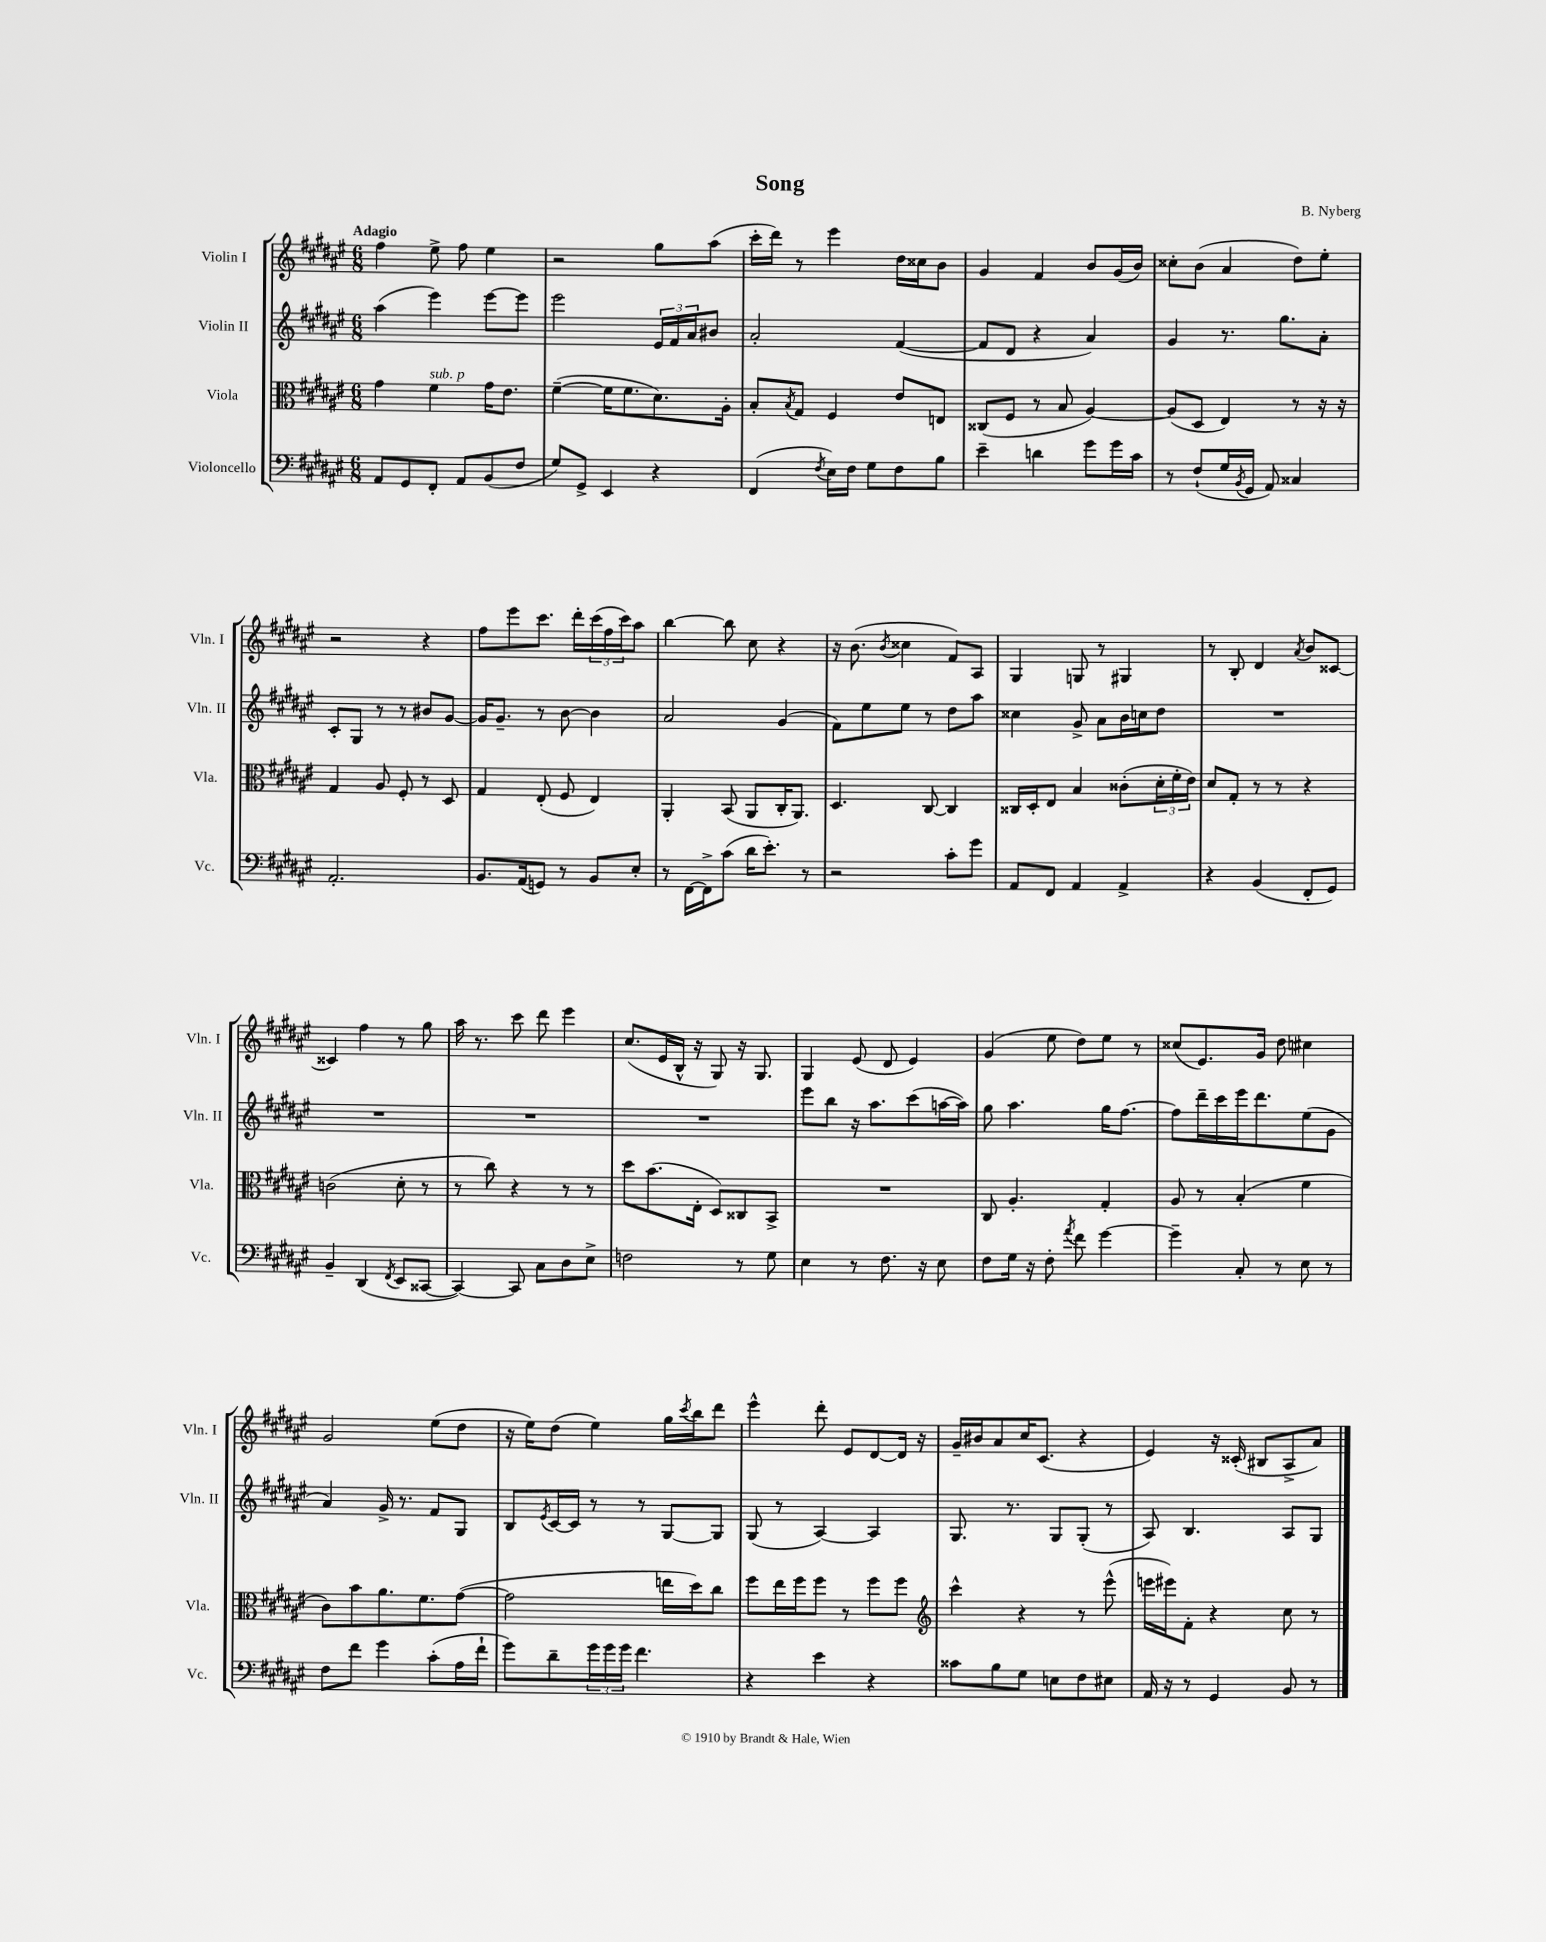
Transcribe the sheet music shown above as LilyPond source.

\header { title = "Song" composer = "B. Nyberg" }
<<
\new StaffGroup <<
\new Staff = "s0" \with { instrumentName = "Violin I" shortInstrumentName = "Vln. I" } {
    \clef treble \key fis \major \numericTimeSignature \time 6/8 \tempo "Adagio"
    fis''4 eis''8-> fis''8 eis''4 |
    r2 gis''8 ais''8( |
    cis'''16-. dis'''16) r8 eis'''4 dis''16 cisis''16 b'8 |
    gis'4 fis'4 b'8 gis'16( b'16) |
    cisis''8-. b'8( ais'4 dis''8) eis''8-. |
    r2 r4 |
    fis''8 eis'''8 cis'''8. dis'''16-. \tuplet 3/2 { cis'''16( fis''16 cis'''16) } ais''8 |
    b''4~ b''8 cis''8 r4 |
    r16 b'8.( \acciaccatura { b'8 } cisis''4 fis'8) ais8 |
    gis4 g8 r8 gis4 |
    r8 b8-. dis'4 \acciaccatura { ais'8 } b'8 cisis'8~ |
    cisis'4 fis''4 r8 gis''8 |
    ais''16 r8. cis'''8 dis'''8 eis'''4 |
    cis''8.( eis'16 b16-^ r16 gis8) r16 gis8. |
    gis4 eis'8( dis'8 eis'4) |
    gis'4( eis''8 dis''8) eis''8 r8 |
    cisis''8( eis'8.) gis'16 dis''8 cis''4 |
    gis'2 eis''8( dis''8 |
    r16 eis''16) dis''8( eis''4) gis''16 \acciaccatura { cis'''8 } b''16 dis'''8 |
    eis'''4-^ dis'''8-. eis'8 dis'8~ dis'16 r16 |
    gis'16-- bis'16 ais'8 cis''16 cis'8.( r4 |
    eis'4) r16 cisis'16-.( bis8 ais8-> ais'8) \bar "|." |
}
\new Staff = "s1" \with { instrumentName = "Violin II" shortInstrumentName = "Vln. II" } {
    \clef treble \key fis \major \numericTimeSignature \time 6/8
    ais''4( eis'''4) eis'''8~ eis'''8 |
    eis'''2 \tuplet 3/2 { eis'16 fis'16 ais'16 } bis'8 |
    ais'2-. fis'4~( |
    fis'8 dis'8 r4 ais'4) |
    gis'4 r8. gis''8. ais'8-. |
    cis'8-. gis8 r8 r8 bis'8 gis'8~ |
    gis'16 gis'8.-- r8 b'8~ b'4 |
    ais'2 gis'4( |
    fis'8) eis''8 eis''8 r8 dis''8 ais''8 |
    cisis''4 gis'8-> ais'8 b'16 c''16 dis''8 |
    R2. |
    R2. |
    R2. |
    R2. |
    eis'''8 b''8 r16 ais''8. cis'''8( a''16~ a''16) |
    gis''8 ais''4. gis''16 fis''8.~ |
    fis''8 dis'''16-- cis'''16 eis'''16 dis'''8. eis''8( gis'8 |
    ais'4) gis'16-> r8. fis'8 gis8 |
    b8 \acciaccatura { eis'8 } cis'16~ cis'16 r8 r8 gis8~ gis8 |
    gis8( r8 ais4~) ais4 |
    gis8. r8. gis8 gis8-.( r8 |
    ais8) b4. ais8 gis8 \bar "|." |
}
\new Staff = "s2" \with { instrumentName = "Viola" shortInstrumentName = "Vla." } {
    \clef alto \key fis \major \numericTimeSignature \time 6/8
    gis'4 fis'4^\markup { \italic "sub. p" } gis'16 eis'8. |
    fis'4~--( fis'16 fis'8. dis'8.) ais16-. |
    b8-. \acciaccatura { b8 } gis8 fis4 eis'8 e8 |
    cisis8( fis8 r8 b8 ais4~) |
    ais8( dis8 eis4) r8 r16 r16 |
    gis4 ais8 fis8-. r8 dis8 |
    gis4 eis8-.( fis8 eis4) |
    ais,4-. b,8( ais,8 cis16-. ais,8.) |
    dis4. cis8~ cis4 |
    cisis16 dis16-. eis8 b4 cisis'8-.( \tuplet 3/2 { dis'16-. fis'16-. eis'16) } |
    dis'8 gis8-. r8 r8 r4 |
    c'2( dis'8-. r8 |
    r8 cis''8) r4 r8 r8 |
    dis''8 b'8.( eis16-. dis8) cisis8 b,8-> |
    R2. |
    cis8 ais4.-. gis4-. |
    ais8 r8 b4-.( fis'4 |
    cis'8) b'8 ais'8. fis'8. gis'8~( |
    gis'2 e''16 dis''16) cis''8 |
    fis''8 eis''16 fis''16 fis''8 r8 fis''8 fis''8 |
    \clef treble cis'''4-^ r4 r8 eis'''8-^( |
    e'''16 eis'''16) fis'8-. r4 cis''8 r8 \bar "|." |
}
\new Staff = "s3" \with { instrumentName = "Violoncello" shortInstrumentName = "Vc." } {
    \clef bass \key fis \major \numericTimeSignature \time 6/8
    ais,8 gis,8 fis,8-. ais,8 b,8( fis8 |
    gis8) gis,8-> eis,4 r4 |
    fis,4( \acciaccatura { fis8 } eis16) fis16 gis8 fis8 b8 |
    eis'4-- d'4 gis'8 gis'16 cis'16 |
    r8 fis8-!( gis16 \acciaccatura { b,8 } gis,16 ais,8) cisis4 |
    ais,2.-. |
    b,8. ais,16( g,8) r8 b,8 eis8-. |
    r8 fis,16~ fis,16-> cis'8( dis'16 eis'8.-.) r8 |
    r2 cis'8-. gis'8 |
    ais,8 fis,8 ais,4 ais,4-> |
    r4 b,4( fis,8-. gis,8) |
    b,4-- dis,4( \acciaccatura { fis,8 } eis,8 cisis,8~ |
    cisis,4~) cisis,8 cis8 dis8 eis8-> |
    f2 r8 gis8 |
    eis4 r8 fis8. r16 eis8 |
    fis8 gis16 r16 fis8-. \acciaccatura { ais'8 } fis'8 gis'4~ |
    gis'4-- cis8-. r8 eis8 r8 |
    fis8 fis'8 gis'4 cis'8-.( ais16 fis'16-! |
    gis'8) dis'8-- \tuplet 3/2 { gis'16 gis'16 gis'16 } fis'4. |
    r4 eis'4 r4 |
    cisis'8 b8 gis8 e8 fis8 eis8 |
    ais,16 r16 r8 gis,4 b,8 r8 \bar "|." |
}
>>
>>
\layout { \context { \Score \remove "Bar_number_engraver" } }
